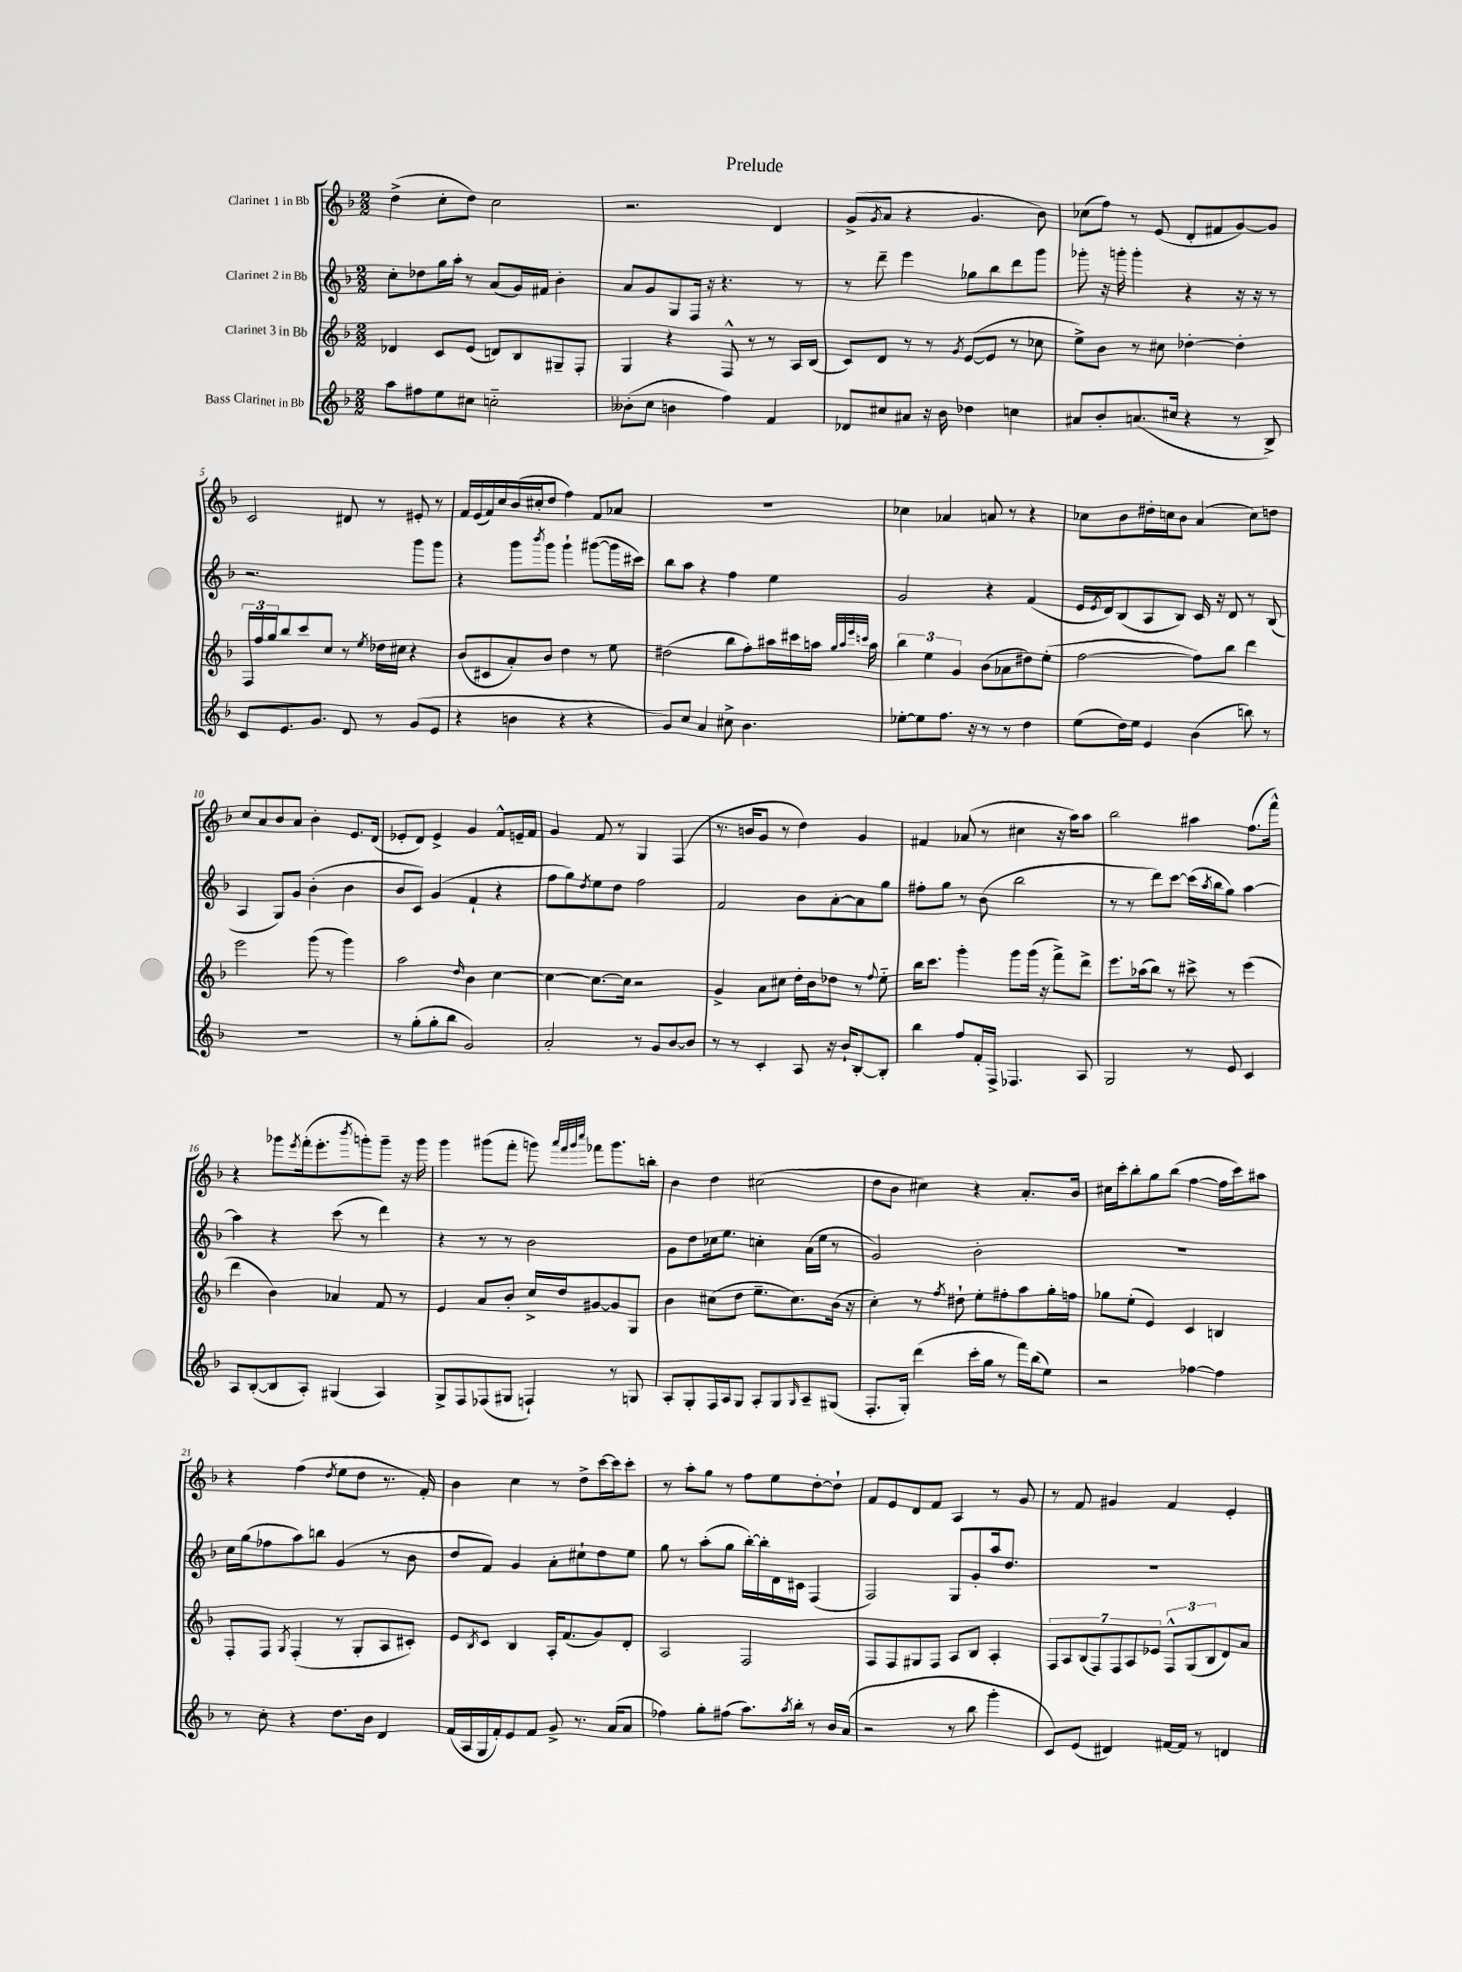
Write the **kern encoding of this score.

**kern	**kern	**kern	**kern
*staff4	*staff3	*staff2	*staff1
*clefG2	*clefG2	*clefG2	*clefG2
*k[b-]	*k[b-]	*k[b-]	*k[b-]
*M2/2	*M2/2	*M2/2	*M2/2
8aa	4d-	8cc'	(4dd^
8ff#	.	8dd-	.
8ee	8c	16gg	8cc'
.	.	16aa'	.
8cc#	(8e	8r	8dd)
2cc'~	8d)	(8a	2cc
.	8B-	16g)	.
.	.	16f#	.
.	8G#~	4b-'	.
.	8F'	.	.
=	=	=	=
(8b--'	4G	8a	2.r
8cc	.	8g	.
4b	4r	8G	.
.	.	16F	.
.	.	16r	.
4ff)	8F^^	4.r	.
.	8r	.	.
4f	8r	.	4d
.	16A	8r	.
.	(16B-	.	.
=	=	=	=
8d-	8c)	8r	(8g^
.	.	.	8qg
8cc#	8d	8ddd~	8a
8a#	8r	4eee	4r
16r	8r	.	.
16b-	.	.	.
.	8qg	.	.
4dd-	([8e	8gg-	4.g
.	8e]	8bb-	.
4cc	8r	8ddd	.
.	8cc-	8ggg	8b-)
=	=	=	=
8a#	8ee^)	8ggg-'	(8cc-
8b-'	8b-	16r	8ff)
.	.	16ggg'	.
(8.a	8r	4ggg'	8r
.	8cc#	.	(8e
16cc#	.	.	.
4r	[4dd-'	4r	8d'
.	.	.	8f#
8r	4dd-']	16r	[8g)
.	.	16r	.
8B-^)	.	8r	8g]
=	=	=	=
8c	24F	2.r	2c
.	24ff	.	.
.	24gg	.	.
8.e	8bb-	.	.
.	8ccc	.	.
8.g	.	.	.
.	8cc	.	.
8d	8r	.	8d#
.	8qee	.	.
8r	16dd-	.	8r
.	16cc#	.	.
(8g	4r	8ggg	8e#'
8e	.	8ggg	8r
=	=	=	=
4r	(8b-	4r	16f
.	.	.	(16e
.	8c#	.	16f)
.	.	.	16cc
4b	8a')	8ggg	(16b-
.	.	.	16cc#'
.	.	8qbbb-	.
.	8b-	8ggg	8dd
4r	4dd	4ggg`	4ff)
4r	8r	([8ggg#	8f
.	8ee	16ggg#]	8a-
.	.	16ccc#)	.
=	=	=	=
8g)	(2dd#	8bb-	1r
8cc	.	8aa	.
4a	.	4r	.
8cc#^	8bb-	4ff	.
4.b-	8ff')	.	.
.	16aa#	4ee	.
.	16ccc#	.	.
.	16aa	.	.
.	32qqgg	.	.
.	32qqaa	.	.
.	32qqeee	.	.
.	32qqccc	.	.
.	16aa	.	.
=	=	=	=
[8ee-'	6bb-	2g	4cc-
8ee-]	.	.	.
.	6ee	.	.
8.ff	.	.	4a-
.	6g	.	.
16r	.	.	.
8r	(8b-	4r	8a
8r	8a-	.	8r
4dd	8dd#)	(4f	4r
.	(8ee'	.	.
=	=	=	=
(8ee	[2ff	16e	8cc-
.	.	8qe	.
.	.	16d)	.
16dd)	.	(8B-	8b-
16ee	.	.	.
4e	.	8A	16dd#'
.	.	.	16cc
.	.	8B-)	8b-
(4b-	8ff])	16c	(4a
.	.	16r	.
.	8bb-	8d	.
8bb)	4ddd	8r	8cc)
8r	.	(8B-	8dd
=	=	=	=
1r	2eee	4A	8cc
.	.	.	8a
.	.	8G)	8b-
.	.	8g	8a
.	(8ggg	(4b-'	4b-'
.	8r	.	.
.	4ggg)	4b-	8.e
.	.	.	(16d
=	=	=	=
8r	2aa	8b-	8e-'
(8gg'	.	8c)	8d)
8gg'	.	(4g	4e-^
8bb-	.	.	.
.	16qqdd	.	.
2g)	4b-	4f`	4g
.	[4cc	4r	8f^^
.	.	.	16e~
.	.	.	16f
=	=	=	=
2a'	4cc_	8ff	4g
.	.	8gg)	.
.	.	8qdd	.
.	8.cc_	8ee	8f
.	.	8dd	8r
.	16cc]	.	.
8r	2r	2ff	4G
8g	.	.	.
[8b-	.	.	(4F
8b-]	.	.	.
=	=	=	=
8r	4g^	2f	8.r
8r	.	.	.
.	.	.	16b
4c'	8a	.	8g
.	8cc#	.	8r
8A	16dd'	8b-	4dd)
.	16b-	.	.
16r	8dd-	[8a'	.
16b-`	.	.	.
[8B-'	8r	8a]	4g
.	8qqff	.	.
8B-']	8ee'~	8gg	.
=	=	=	=
4bb-	16bb-	8ff#'	4f#
.	8.ccc	.	.
.	.	8gg	.
8ff	4ggg'	8r	(8a-
16f'	.	(8b-	8r
16F^	.	.	.
4.F-	8ggg	2bb-	4cc#
.	(16ggg	.	.
.	16r	.	.
.	8fff^)	.	16r
.	.	.	16aa)
8A	8ddd^	.	8aa
=	=	=	=
2G	8.eee	8r	2bb-
.	.	8r	.
.	(16aa-	.	.
.	8bb-)	8ddd)	.
.	8r	[8ccc	.
8r	8ccc#^	(16ccc]	4aa#
.	.	8qaa	.
.	.	16bb-	.
8e	8r	8gg)	.
4c	(4eee	[4aa	(8.ff
.	.	.	16fff^^)
=	=	=	=
8A	4ddd	4aa]	4r
([8B-'	.	.	.
8B-]	4b-)	4r	8ggg-
.	.	.	8qeee
8A')	.	.	(16fff'
.	.	.	8.eee'
(4G#	4a-	(8ccc	.
.	.	.	8qbbb-
.	.	8r	8ggg')
4A)	8f	4ddd)	8ggg~
.	8r	.	16r
.	.	.	16ggg
=	=	=	=
8G^	4e	4r	4ggg
8F	.	.	.
(8F-	8a	8r	(8ggg#
8G#	8b-'	8r	8fff'
4F`)	16cc^	2b-	8ggg)
.	16dd	.	.
.	.	.	32qqaaa
.	.	.	32qqfff
.	.	.	32qqggg
.	.	.	32qqcccc
.	[8g#	.	8fff-
8r	8g#]	.	8.ggg
8G	8G	.	.
.	.	.	16bb'
=	=	=	=
8A'	4b-	8g	4b-
8G'	.	8dd	.
16F	(8cc#	16cc-	4dd
16A	.	8.ee	.
8G	8dd	.	.
8A'	8.ee~	4cc'	(2cc#
8G	.	.	.
.	8.cc#)	.	.
16qqG	.	.	.
8A~	.	(16a	.
.	.	16ee	.
(8G#	(16b-	8r	.
.	16r	.	.
=	=	=	=
8.F'	4cc')	2g)	8dd
.	.	.	8b-
16G')	.	.	.
(4ddd	8r	.	4cc#)
.	8qff	.	.
.	8dd#`	.	.
16ccc'	8ee'	2b-'	4r
16gg	.	.	.
8r	8ff#'	.	.
16fff)	8aa	.	8.a'
(16bb-	.	.	.
8ee)	16gg'	.	.
.	16ff	.	16b-
=	=	=	=
2r	8gg-	1r	16cc#
.	.	.	16ccc'
.	(8ee'	.	8bb-'
.	4e)	.	8gg
.	.	.	(8bb-
[4ff-	4c	.	[4ff
4ff-]	4B	.	16ff]
.	.	.	16ccc)
.	.	.	8aa#
=	=	=	=
8r	8F'	16cc	4r
.	.	(16gg	.
8cc'	8F	8ff-	.
.	8qG	.	.
4r	(4F'	8aa)	(4ff
.	.	8bb	.
.	.	.	8qdd
8.dd	8r	(4g	8ee
.	8G'	.	8dd
16b-	.	.	.
4d	8A	8r	8.r
.	8c#')	8b-	.
.	.	.	16f')
=	=	=	=
(16f	8e	8dd	4b-
16A	.	.	.
.	8qB-	.	.
16G	8c	8f)	.
16f')	.	.	.
8e	4B-	4g	4cc
8f	.	.	.
8g^	16A'	8a'	8r
.	(8.f	.	.
8.r	.	8cc#`	8dd^
.	8g)	8dd	[16ccc
(16a	.	.	16ccc]
8a	8d'	8ee	8ccc'
=	=	=	=
4ff-)	2A	8gg	8r
.	.	8r	8aa'
8gg'	.	(8aa'	8gg
(8ff#	.	8gg	8r
8.aa)	2F	[16bb-')	8ff
.	.	16bb-']	.
.	.	16d	8ee
8qaa	.	.	.
16bb-'	.	16c#	.
8r	.	(4F	[8dd'
16b-	.	.	8dd`]
(16a	.	.	.
=	=	=	=
2r	8F	2F)	8f
.	8F	.	8e
.	8G#	.	8d
.	8F	.	8f
8r	8A	8G	4A
8bb-	8B-	8g'	.
4ggg'	4A'	16aa	8r
.	.	8.dd	.
.	.	.	8g
=	=	=	=
8c)	14F	1r	8r
.	14A	.	.
(8e	.	.	8f
.	(14B-	.	.
.	14F)	.	.
4d#)	.	.	4g#
.	14F	.	.
.	14A	.	.
.	14e-	.	.
[16f#	12F^^	.	4f
16f#]	.	.	.
.	(12G	.	.
8r	.	.	.
.	12B-	.	.
4d	8d)	.	4e'
.	8a	.	.
==	==	==	==
*-	*-	*-	*-
